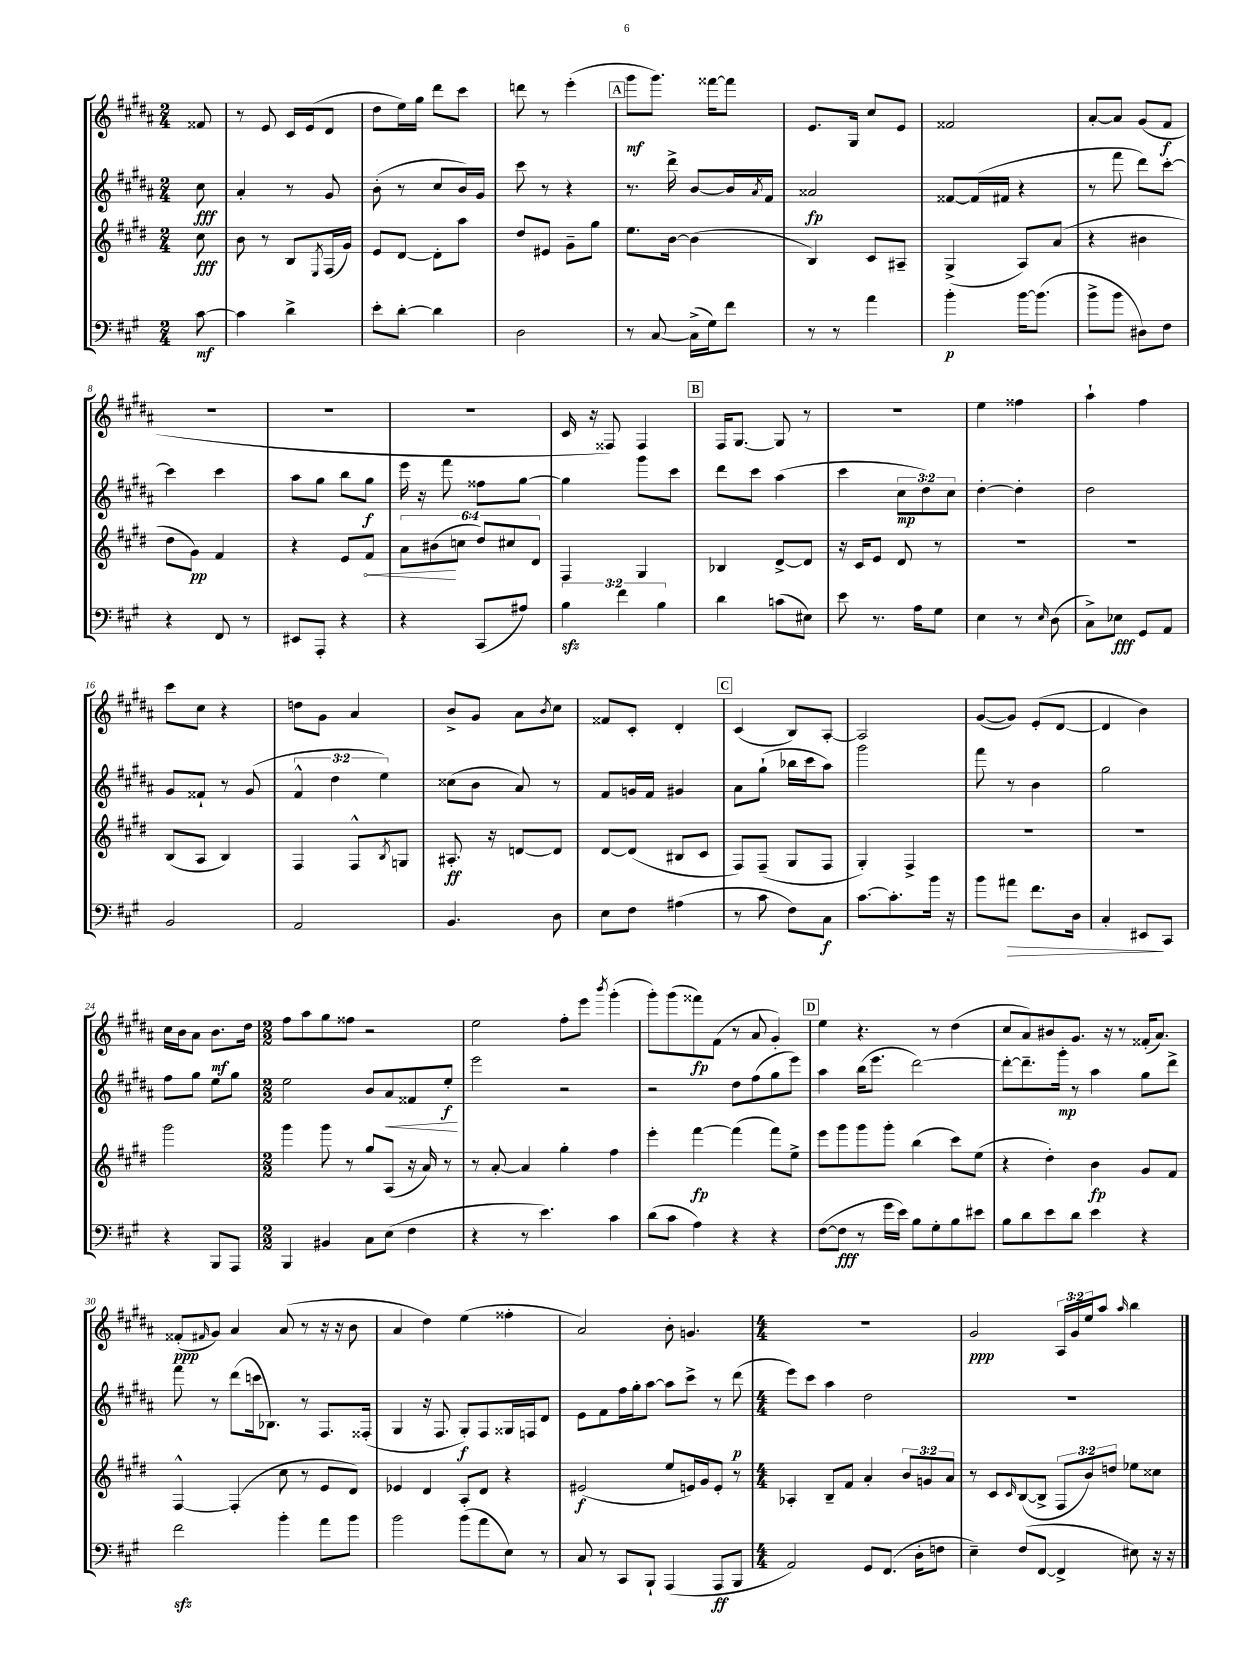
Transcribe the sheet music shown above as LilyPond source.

<<
\new StaffGroup <<
\new Staff = "s0" {
    \clef treble \key b \major \numericTimeSignature \time 2/4 \override Staff.TupletNumber.text = #tuplet-number::calc-fraction-text \partial 8
    fisis'8 |
    r8 e'8 cis'16 e'16( dis'8 |
    dis''8 e''16) gis''16 dis'''8 cis'''8 |
    d'''8 r8 e'''4-.( |
    \mark \markup { \box "A" } gis'''8\mf gis'''8.) fisis'''16~ fisis'''8 |
    e'8. gis16 cis''8 e'8 |
    fisis'2 |
    ais'8~-. ais'8 gis'8( fis'8\f |
    r2 |
    R2 |
    r2 |
    cis'16 r16 fisis8) fisis4 |
    \mark \markup { \box "B" } fis16 gis8.~ gis8 r8 |
    r2 |
    e''4 fisis''4 |
    ais''4-! fis''4 |
    cis'''8 cis''8 r4 |
    d''8 gis'8 ais'4 |
    b'8-> gis'8 ais'8 \acciaccatura { b'8 } cis''8 |
    fisis'8 cis'8-. dis'4-. |
    \mark \markup { \box "C" } cis'4( b8) ais8~-. |
    ais2 |
    gis'8~( gis'8) e'8-.( dis'8~ |
    dis'4 b'4) |
    cis''16 b'16 ais'8 b'8.\mf dis''16 |
    \numericTimeSignature \time 2/2 fis''8 ais''8 gis''8 fisis''8 r2 |
    e''2 fis''8-. e'''8 \acciaccatura { b'''8 } gis'''4-.( |
    gis'''8-.) gis'''8( fisis'''8\fp) fis'8( r8 ais'8 gis'4-.) |
    \mark \markup { \box "D" } e''4 r4. r8 dis''4( |
    cis''8 ais'8) bis'8 gis'8. r16 r8 fisis'16-.( ais'8.) |
    fisis'8-.\ppp( \grace { fis'16 } gis'8) ais'4 ais'8( r8 r16 r16 b'8 |
    ais'4 dis''4) e''4( fisis''4-. |
    ais'2) b'8-. g'4. |
    \numericTimeSignature \time 4/4 R1 |
    gis'2\ppp \tuplet 3/2 { ais16 gis'16 e''16 } ais''8 \grace { ais''16 } b''4 \bar "|." |
}
\new Staff = "s1" {
    \clef treble \key b \major \numericTimeSignature \time 2/4 \override Staff.TupletNumber.text = #tuplet-number::calc-fraction-text \partial 8
    cis''8\fff |
    ais'4-. r8 gis'8 |
    b'8-.( r8 cis''8 b'16) gis'16 |
    cis'''8 r8 r4 |
    \mark \markup { \box "A" } r8. dis'''16-> b'8~ b'16 \acciaccatura { ais'8 } fis'16 |
    aisis'2\fp |
    fisis'8~ fisis'16( fis'16 r4 |
    r8 fis'''8 dis'''8) cis'''8~-. |
    cis'''4 cis'''4 |
    ais''8 gis''8 b''8 gis''8\f |
    e'''16 r16 fis'''8 fisis''8 gis''8~ |
    gis''4 gis'''8 cis'''8 |
    \mark \markup { \box "B" } dis'''8 cis'''8 ais''4( |
    cis'''4 \tuplet 3/2 { cis''8\mp dis''8) cis''8 } |
    dis''4~-. dis''4-. |
    dis''2 |
    gis'8 fisis'8-! r8 gis'8( |
    \tuplet 3/2 { fis'4-^ dis''4 e''4) } |
    cisis''8( b'8 ais'8) r8 |
    fis'8 g'16 fis'16 gis'4 |
    \mark \markup { \box "C" } ais'8 gis''8-!( bes''16 cis'''16 ais''8) |
    gis'''2 |
    fis'''8 r8 b'4 |
    gis''2 |
    fis''8 gis''8 e''8 gis''8 |
    \numericTimeSignature \time 2/2 e''2 b'8 ais'8\< fisis'8 e''8-.\f\! |
    e'''2 r2 |
    r2 dis''8 fis''8( gis''8 e'''8) |
    \mark \markup { \box "D" } ais''4 b''16( e'''8. dis'''2~) |
    dis'''8~-. dis'''8.-- gis'''16-.\mp r8 ais''4 gis''8 dis'''8-> |
    fis'''8 r8 dis'''8( c'''16 bes8.) r8 fis8. fisis16-.( |
    gis4 r16 fis8. gis8-.\f) fis8 gisis16 f16 dis'8 |
    e'8 fis'8 fis''16 gis''16-. ais''8~ ais''8 cis'''8-> r8 dis'''8\p( |
    \numericTimeSignature \time 4/4 e'''8) cis'''8 ais''4 dis''2 |
    R1 \bar "|." |
}
\new Staff = "s2" {
    \clef treble \key e \major \numericTimeSignature \time 2/4 \override Staff.TupletNumber.text = #tuplet-number::calc-fraction-text \partial 8
    cis''8\fff |
    b'8 r8 b8 \acciaccatura { e8 } fis16( gis'16) |
    e'8 dis'8~ dis'8-. a''8 |
    dis''8 eis'8 gis'8-- gis''8 |
    \mark \markup { \box "A" } e''8. b'16~ b'4( |
    b4) cis'8 ais8-- |
    gis4->( a8) a'8( |
    r4 bis'4 |
    dis''8 gis'8\pp) fis'4 |
    r4 e'8 \once \override Hairpin.circled-tip = ##t fis'8\< |
    \tuplet 6/4 { a'8 bis'8\!( c''8 dis''8) cis''8 dis'8 } |
    fis4 gis4 |
    \mark \markup { \box "B" } bes4 dis'8~-> dis'8 |
    r16 cis'16 e'8 dis'8 r8 |
    R2 |
    R2 |
    b8( a8 b4) |
    fis4 fis8-^ \acciaccatura { b8 } g8 |
    ais8.-.\ff r16 d'8~ d'8 |
    dis'8~ dis'8( bis8 cis'8 |
    \mark \markup { \box "C" } fis8) fis8--( gis8 fis8 |
    gis4-.) fis4-> |
    R2 |
    R2 |
    gis'''2 |
    \numericTimeSignature \time 2/2 gis'''4 gis'''8 r8 gis''8 a8( r16 a'16) r8 |
    r8 a'8~-. a'4 gis''4-. fis''4 |
    e'''4-. fis'''4~\fp fis'''4( fis'''8) e''8-> |
    \mark \markup { \box "D" } e'''8 gis'''8 gis'''8 gis'''8-. b''4( cis'''8) e''8( |
    r4 dis''4-.) b'4\fp gis'8 fis'8 |
    fis4~-^ fis4-.( cis''8 r8 e'8 dis'8) |
    ees'4 dis'4 a8-. dis'8 r4 |
    eis'2\f( e''8 e'16) gis'16 e'8-. r8 |
    \numericTimeSignature \time 4/4 aes4-. b8-- fis'8 a'4-. \tuplet 3/2 { b'8 g'8 a'8 } |
    r8 cis'8 \grace { cis'16 } b8~( b8-> \tuplet 3/2 { fis8 b'8) d''8 } ees''8 cisis''8 \bar "|." |
}
\new Staff = "s3" {
    \clef bass \key a \major \numericTimeSignature \time 2/4 \override Staff.TupletNumber.text = #tuplet-number::calc-fraction-text \partial 8
    cis'8~\mf |
    cis'4 d'4-> |
    e'8-. d'8~-. d'4 |
    d2 |
    \mark \markup { \box "A" } r8 cis8~ cis16->( gis16) fis'8 |
    r8 r8 a'4 |
    b'4-.\p b'16~ b'8.( |
    b'8-> b'8 dis8) fis8 |
    r4 fis,8 r8 |
    eis,8 a,,8-. r4 |
    r4 cis,8( ais8) |
    \tuplet 3/2 { b4\sfz fis'4 b4 } |
    \mark \markup { \box "B" } d'4 c'8( eis8) |
    e'8 r8. a16 gis8 |
    e4 r8 \grace { e16 } d8( |
    cis8->) ees8\fff gis,8 a,8 |
    b,2 |
    a,2 |
    b,4. d8 |
    e8 fis8 ais4( |
    \mark \markup { \box "C" } r8 cis'8 fis8) cis8\f |
    cis'8.~ cis'8.-. b'16 r16 |
    b'8 ais'8\> fis'8. d16 |
    cis4-. eis,8\! cis,8 |
    r4 b,,8 a,,8 |
    \numericTimeSignature \time 2/2 b,,4 bis,4 cis8 e8( fis4 |
    r4 r8 e'4.) cis'4 |
    d'8( cis'8 a4) r4 r4 |
    \mark \markup { \box "D" } fis8~( fis8\fff r8 gis'16 e'16) b8 gis8-. b8 eis'8 |
    b8 d'8 e'8 d'8 e'4 r4 |
    fis'2\sfz b'4-. a'8 b'8 |
    b'2 b'8( a'8 e8) r8 |
    cis8 r8 cis,8 b,,8-! a,,4( a,,8\ff b,,8 |
    \numericTimeSignature \time 4/4 a,2) gis,8 fis,8.( d16-. f8 |
    e4--) fis8( fis,8~ fis,4-> eis8) r16 r16 \bar "|." |
}
>>
>>
